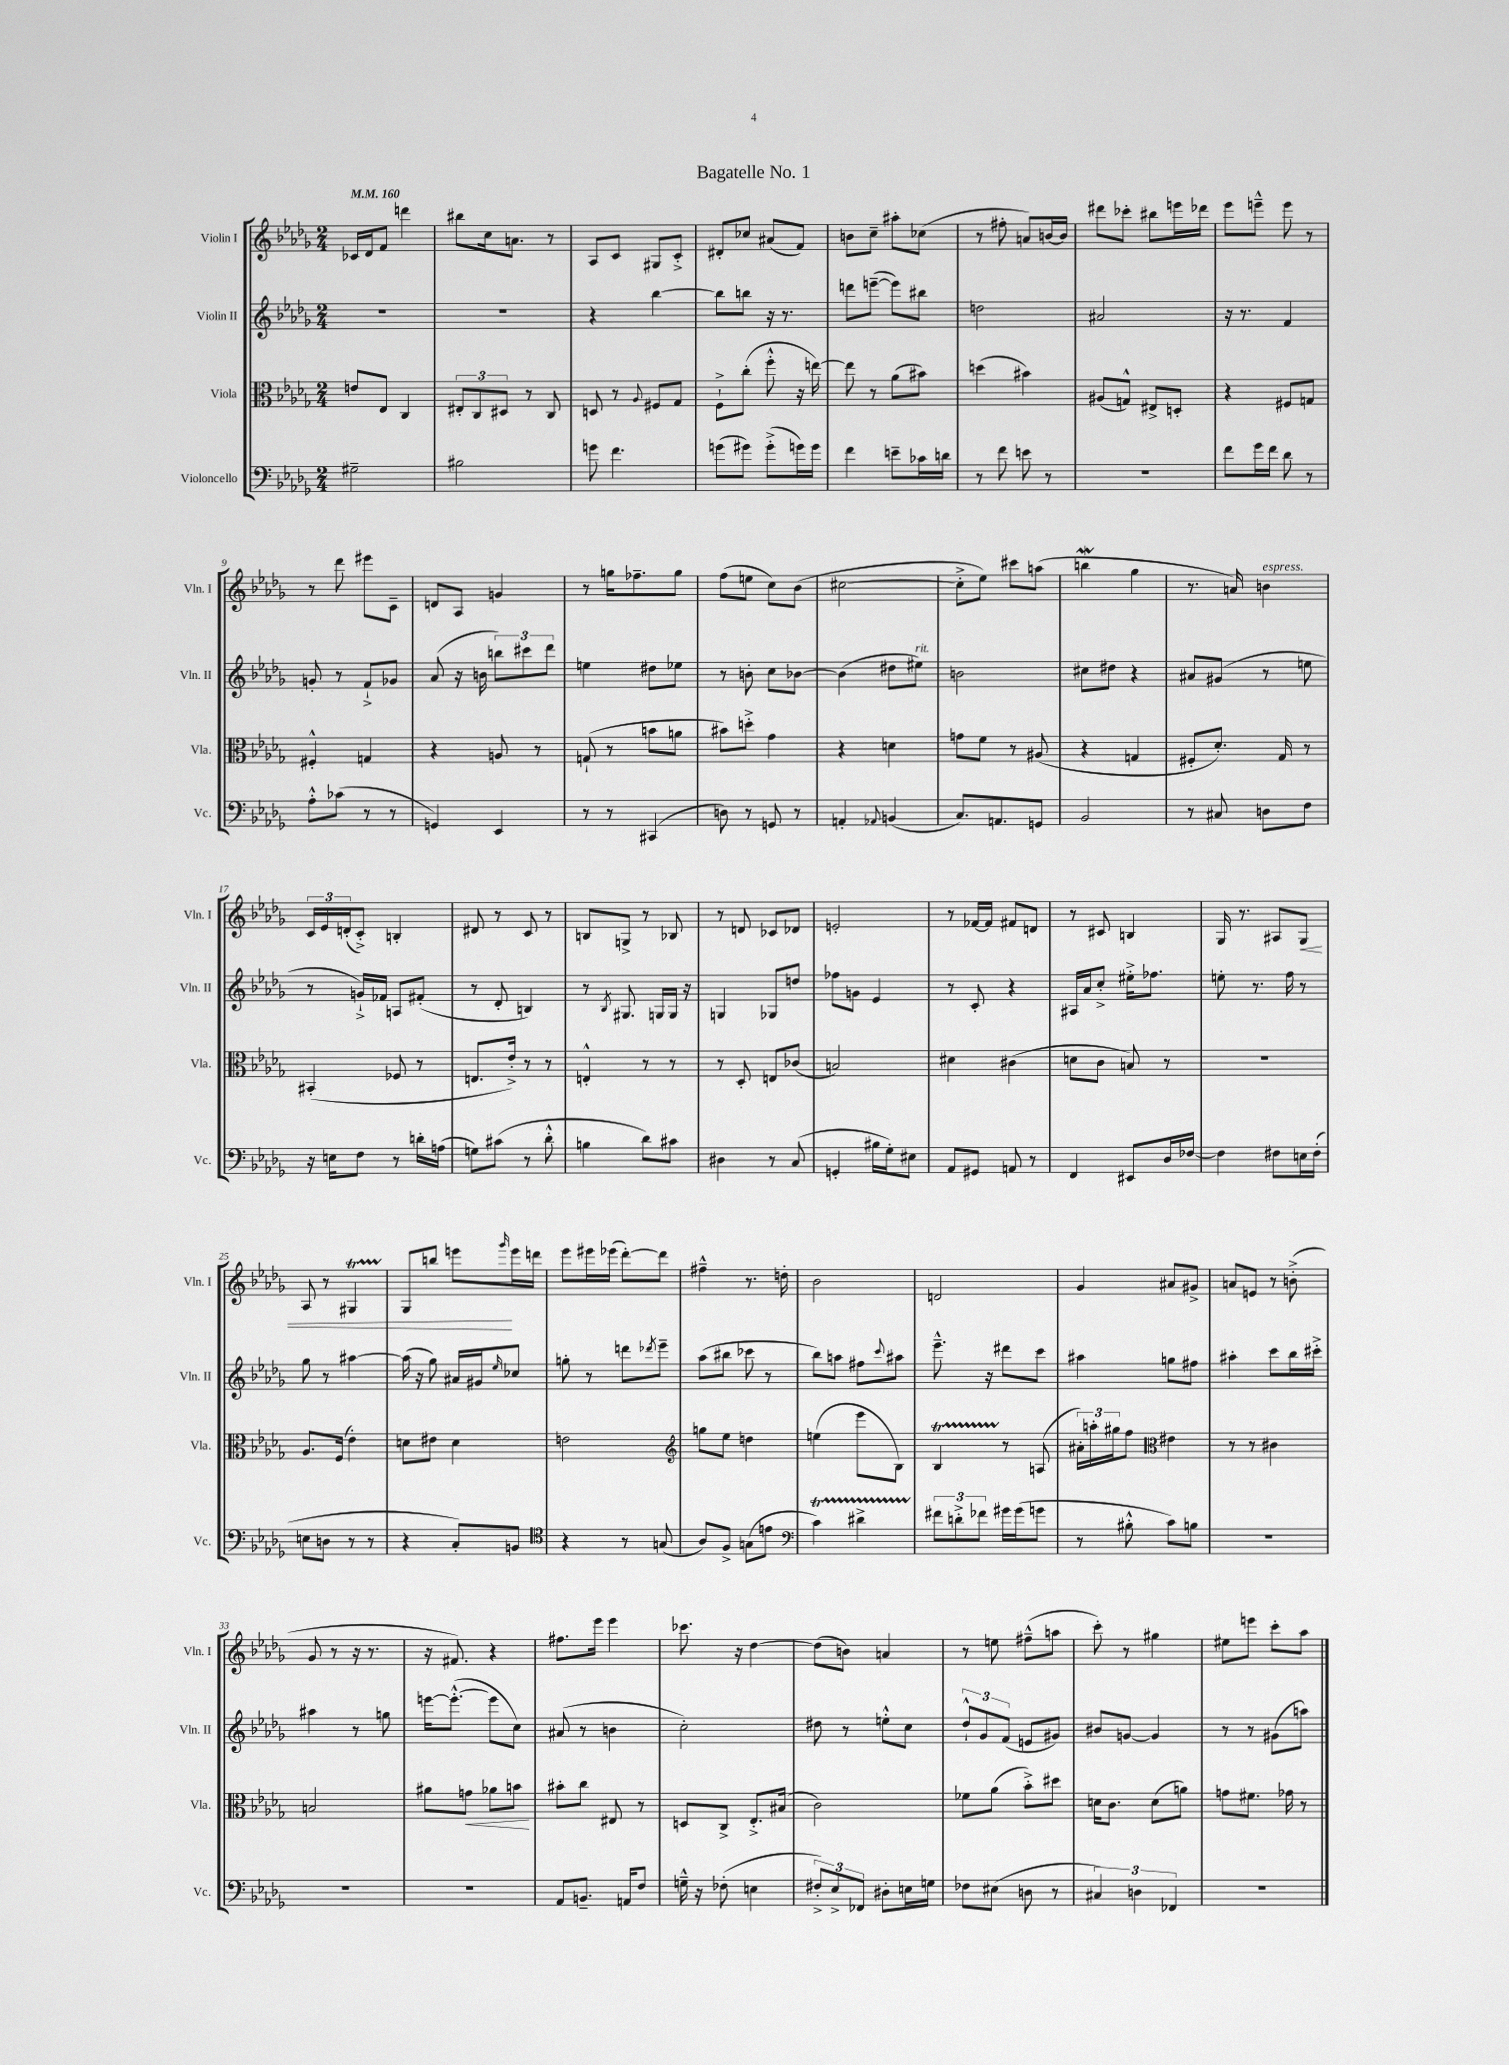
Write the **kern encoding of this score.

**kern	**kern	**dynam	**kern	**kern	**dynam
*part4	*part3	*part3	*part2	*part1	*part1
*staff4	*staff3	*staff3	*staff2	*staff1	*staff1
*I"Violoncello	*I"Viola	*	*I"Violin II	*I"Violin I	*
*I'Vc.	*I'Vla.	*	*I'Vln. II	*I'Vln. I	*
*clefF4	*clefC3	*	*clefG2	*clefG2	*
*k[b-e-a-d-g-]	*k[b-e-a-d-g-]	*	*k[b-e-a-d-g-]	*k[b-e-a-d-g-]	*
*M2/4	*M2/4	*	*M2/4	*M2/4	*
*MM160	*MM160	*	*MM160	*MM160	*
=1	=1	=1	=1	=1	=1
2G#X~\	8en/L	.	2r	16c-X/LL	.
.	.	.	.	16d-/J	.
.	8E-/J	.	.	8f/J	.
.	4C/	.	.	4dddn\	.
=2	=2	=2	=2	=2	=2
2B#X\	12E#X'/L	.	2r	8bb#X\L	.
.	12C/	.	.	.	.
.	.	.	.	16cc\k	.
.	12D#X/J	.	.	.	.
.	.	.	.	8.an\J	.
.	8r	.	.	.	.
.	8C/	.	.	8r	.
=3	=3	=3	=3	=3	=3
8gn\	8Dn/	.	4r	8A-/L	.
4.f\	8r	.	.	8c/J	.
.	8qqA-/	.	.	.	.
.	8F#X/L	.	[4bb-\	8G#X/L	.
.	8G-/J	.	.	8c'^/J	.
=4	=4	=4	=4	=4	=4
(8gn\L	8F`^\L	.	8bb-\L]	8d#X'/L	.
8g#X\J)	(8cc'\J	.	8bbn\J	8cc-X/J	.
(8g#'^\L	8ff'^^\	.	16r	(8a#X/L	.
.	.	.	8.r	.	.
16gn\L)	16r	.	.	8f/J)	.
16g\JJ	[16een\)	.	.	.	.
=5	=5	=5	=5	=5	=5
4f\	8ee\]	.	8dddn\L	8bn\L	.
.	8r	.	([8eeen~\J	8cc~\J	.
8en~\L	(8a-\L	.	8eee\L])	8aa#X'\L	.
16c-X\L	8b#X\J)	.	8bb#X\J	(8cc-X\J	.
16dn\JJ	.	.	.	.	.
=6	=6	=6	=6	=6	=6
8r	(4ddn\	.	2ddn\	8r	.
8f\	.	.	.	8ff#X'\	.
8en\	4b#X\)	.	.	8an/L)	.
8r	.	.	.	[16bn/L	.
.	.	.	.	16b/JJ]	.
=7	=7	=7	=7	=7	=7
2r	(8A#X/L	.	2a#X/	8ddd#X\L	.
.	8Gn^^/J)	.	.	8ccc-X'\J	.
.	8E#X^/L	.	.	8bb#X\L	.
.	8Dn'/J	.	.	16eeen\L	.
.	.	.	.	16ddd-X\JJ	.
=8	=8	=8	=8	=8	=8
8f\L	4r	.	16r	8eee-\L	.
.	.	.	8.r	.	.
16g-\L	.	.	.	8eeen~^^\J	.
16f\JJ	.	.	.	.	.
8d-\	8F#X/L	.	4f/	8eee\	.
8r	8Gn/J	.	.	8r	.
!!LO:LB:g=z
=9	=9	=9	=9	=9	=9
8A-'^^\L	4F#X'^^/	.	8gn'/	8r	.
(8c-X\J	.	.	8r	8ddd-\	.
8r	4Gn/	.	8f`^/L	8eee#X\L	.
8r	.	.	8g-X/J	8c~\J	.
=10	=10	=10	=10	=10	=10
4GGn/)	4r	.	(8a-/	8dn/L	.
.	.	.	16r	8A-/J	.
.	.	.	16bn\	.	.
4EE-/	8An/	.	12bbn\L)	4gn/	.
.	.	.	12ccc#X\	.	.
.	8r	.	.	.	.
.	.	.	12ddd-\J	.	.
=11	=11	=11	=11	=11	=11
8r	(8Gn`/	.	4een\	8r	.
8r	8r	.	.	16ggn\KL	.
.	.	.	.	8.ff-X~\	.
(4CC#X/	8bn\L	.	8dd#X\L	.	.
.	8an\J	.	8ee-X\J	8gg\J	.
=12	=12	=12	=12	=12	=12
8Dn\)	8b#X\L)	.	8r	(8ff\L	.
8r	8ddn'^\J	.	8bn'\	8een\J	.
8GGn/	4g-\	.	8cc\L	8cc\L)	.
8r	.	.	[8b-X\J	(8b-\J	.
=13	=13	=13	=13	=13	=13
4AAn'/	4r	.	(4b-\]	[2cc#X\	.
8qqAA-X/	.	.	.	.	.
(4BBn/	4dn\	.	8dd#X\L	.	.
!	!	!	!LO:TX:a:i:t=rit.	!	!
.	.	.	8ee#X\J)	.	.
=14	=14	=14	=14	=14	=14
8.C/L)	8gn\L	.	2bn\	8cc#'^\L]	.
.	8f\J	.	.	8ee-\J)	.
8.AAn/	.	.	.	.	.
.	8r	.	.	8ccc#X\L	.
8GGn/J	(8A#X/	.	.	(8aan\J	.
=15	=15	=15	=15	=15	=15
2BB-/	4r	.	8cc#X\L	4bbnW\	.
.	.	.	8dd#X\J	.	.
.	4Gn/	.	4r	4gg-\	.
=16	=16	=16	=16	=16	=16
8r	8F#X'/L	.	8a#X/L	8.r	.
8C#X/	8.d-'/J)	.	(8g#X/J	.	.
.	.	.	.	16an/)	.
!	!	!	!	!LO:TX:a:i:t=espress.	!
8Dn\L	.	.	8r	4bn\	.
.	16G-/	.	.	.	.
8F\J	8r	.	8een\	.	.
!!LO:LB:g=z
=17	=17	=17	=17	=17	=17
16r	(4BB#X'/	.	8r	24c/LL	.
.	.	.	.	24e-/	.
16En\KL	.	.	.	.	.
.	.	.	.	(24dn'/J	.
8F\J	.	.	16gn`^/LL)	8c'^/J)	.
.	.	.	16f-X/JJ	.	.
8r	8F-X/	.	8An/L	4Bn'/	.
16dn'\LL	8r	.	(8f#X'/J	.	.
(16An\JJ	.	.	.	.	.
=18	=18	=18	=18	=18	=18
8Gn\L)	8.En/L	.	8r	8d#X/	.
(8c#X\J	.	.	8d-'/	8r	.
.	16e-'^/Jk)	.	.	.	.
8r	8r	.	4Bn/)	8c/	.
8d-'^^\	8r	.	.	8r	.
=19	=19	=19	=19	=19	=19
4Bn\	4En'^^/	.	8r	8Bn/L	.
.	.	.	8qB-/	.	.
.	.	.	8.G#X/	8Gn^/J	.
8d-\L)	8r	.	.	8r	.
.	.	.	16Gn/LL	.	.
8c#X\J	8r	.	16G/JJ	8B-X/	.
.	.	.	16r	.	.
=20	=20	=20	=20	=20	=20
4D#X\	8r	.	4Gn/	8r	.
.	8D-'/	.	.	8dn/	.
8r	8En/L	.	8G-X/L	8c-X/L	.
(8C/	(8c-X/J	.	8ddn/J	8d-X/J	.
=21	=21	=21	=21	=21	=21
4GGn'/	2Bn/)	.	8ff-X\L	2en'/	.
.	.	.	8gn\J	.	.
16B#X\LL	.	.	4e-/	.	.
16G-'\J)	.	.	.	.	.
8E#X\J	.	.	.	.	.
=22	=22	=22	=22	=22	=22
8AA-/L	4d#X\	.	8r	8r	.
8GG#X/J	.	.	8c'/	[16f-X/LL	.
.	.	.	.	16f-/JJ]	.
8AAn/	(4c#X\	.	4r	8f#X/L	.
8r	.	.	.	8dn/J	.
=23	=23	=23	=23	=23	=23
4FF/	8dn\L	.	16A#X/LL	8r	.
.	.	.	16a-/J	.	.
.	8c\J	.	8cc'^/J	8c#X/	.
8EE#X/L	8Bn/)	.	16ee#X'^\KL	4Bn/	.
.	.	.	8.ff-X\J	.	.
16D-/L	8r	.	.	.	.
[16F-X/JJ	.	.	.	.	.
=24	=24	=24	=24	=24	=24
4F-\]	2r	.	8een'\	16G-/	.
.	.	.	.	8.r	.
.	.	.	8.r	.	.
8F#X\L	.	.	.	8A#X/L	.
.	.	.	16ff\	.	.
!	!	!	!	!	!LO:HP:b
16En\L	.	.	8r	8G-/J	<
(16F#'\JJ	.	.	.	.	.
!!LO:LB:g=z
=25	=25	=25	=25	=25	=25
8En\L	8.A-/L	.	8gg-\	8A-/	.
8Dn\J	.	.	8r	8r	.
.	(16F/Jk	.	.	.	.
8r	4e-'\)	.	[4aa#X\	4G#Xt/	.
8r	.	.	.	.	.
=26	=26	=26	=26	=26	=26
4r	8dn\L	.	(16aa#\]	8G-/L	.
.	.	.	16r	.	.
.	8e#X\J	.	8gg-\)	8bbn/J	.
8C'/L)	4d\	.	16a#X/LL	8eeen\L	.
.	.	.	16g#X/J	.	.
.	.	.	16qqee-/	16qqggg-/	.
8BBn/J	.	.	8cc-X/J	16eee\L	[
.	.	.	.	16dddn\JJ	.
=27	=27	=27	=27	=27	=27
*clefC4	*	*	*	*	*
4r	2en\	.	8ggn'\	8eee-\L	.
.	.	.	8r	16eee#X\L	.
.	.	.	.	(16eee-X\JJ	.
8r	.	.	8dddn\L	[8ddd-'\L)	.
.	.	.	8qddd-X/	.	.
(8Gn/	.	.	8eee-~\J	8ddd-\J]	.
=28	=28	=28	=28	=28	=28
*	*clefG2	*	*	*	*
8A-/L)	8ggn\L	.	(8aa-\L	4ff#X~^^\	.
8F^/J	8ee-\J	.	8bb#X\J	.	.
(8Gn\L	4ddn\	.	8ccc-X\	8.r	.
8en\J	.	.	8r	.	.
.	.	.	.	16ddn'\	.
=29	=29	=29	=29	=29	=29
*clefF4	*	*	*	*	*
4ct\)	(4een\	.	8bb-\L)	2b-\	.
.	.	.	8aan\J	.	.
4d#XTTT^\	8eee-\L	.	8ff#X\L	.	.
.	.	.	8qqccc/	.	.
.	8B-\J)	.	8aa#X\J	.	.
=30	=30	=30	=30	=30	=30
12f#X\L	4B-T/	.	8.eee-~^^\	2dn/	.
12dn'^\	.	.	.	.	.
12f-X\J	.	.	.	.	.
.	.	.	16r	.	.
16g#X\LL	8r	.	8ddd#X\L	.	.
(16g#\J	.	.	.	.	.
8gn\J	(8An/	.	8ccc\J	.	.
=31	=31	=31	=31	=31	=31
8r	24a#X'\LL)	.	4aa#X\	4g-/	.
.	24aan'\	.	.	.	.
.	24gg#X\J	.	.	.	.
8B#X'^^\	8ff\J	.	.	.	.
*	*clefC3	*	*	*	*
8c\L)	4e#X\	.	8ggn\L	8a#X/L	.
8Bn\J	.	.	8ff#X\J	8g#X^/J	.
=32	=32	=32	=32	=32	=32
2r	8r	.	4aa#X'\	8an/L	.
.	8r	.	.	8en/J	.
.	4c#X\	.	8ccc\L	8r	.
.	.	.	16bb-\L	(8bn'^\	.
.	.	.	16ccc#X'^\JJ	.	.
!!LO:LB:g=z
=33	=33	=33	=33	=33	=33
2r	2Bn/	.	4aa#X\	8g-/	.
.	.	.	.	8r	.
.	.	.	8r	16r	.
.	.	.	.	8.r	.
.	.	.	8ggn\	.	.
=34	=34	=34	=34	=34	=34
2r	8a#X\L	.	[16eeen\KL	16r	.
.	.	.	(8.eee'^^\J_	8.f#X/)	.
!	!	!LO:HP:b	!	!	!
.	8gn\J	<	.	.	.
.	8a-X\L	.	8eee\L]	4r	.
.	8bn\J	.	8cc\J)	.	.
.	.	[	.	.	.
=35	=35	=35	=35	=35	=35
8AA-/L	8b#X'\L	.	(8a#X/	8.ff#X\L	.
8.BBn~/J	8cc\J	.	8r	.	.
.	.	.	.	16eee-\Jk	.
.	8E#X/	.	4bn\	4eee-\	.
16AAn/KL	.	.	.	.	.
8F/J	8r	.	.	.	.
=36	=36	=36	=36	=36	=36
16Gn~^^\	8Dn/L	.	2cc'\)	8.ccc-X\	.
16r	.	.	.	.	.
(8F-X'\	8C^/J	.	.	.	.
.	.	.	.	16r	.
4En\	8.E-'^/L	.	.	[4dd-\	.
.	(16B#X/Jk	.	.	.	.
=37	=37	=37	=37	=37	=37
12F#X'^/L)	2c\)	.	8dd#X\	(8dd-\L]	.
12E-^/	.	.	.	.	.
.	.	.	8r	8bn\J)	.
12FF-X/J	.	.	.	.	.
8D#X'\L	.	.	8een'^^\L	4an/	.
16En\L	.	.	8cc\J	.	.
16Gn\JJ	.	.	.	.	.
=38	=38	=38	=38	=38	=38
8F-X\L	8f-X\L	.	12dd-`^^/L	8r	.
.	.	.	12g-/	.	.
(8E#X\J	(8a-\J	.	.	8een\	.
.	.	.	(12f/J	.	.
8Dn\	8b-'^\L)	.	8en/L	(8ff#X~^^\L	.
8r	8dd#X\J	.	8g#X/J)	8aan\J	.
=39	=39	=39	=39	=39	=39
6C#X/)	16dn\KL	.	8b#X/L	8ccc'\)	.
.	8.c\J	.	.	.	.
.	.	.	[8gn/J	8r	.
6Dn\	.	.	.	.	.
.	(8d\L	.	4g/]	4gg#X\	.
6FF-X/	.	.	.	.	.
.	8an\J)	.	.	.	.
=40	=40	=40	=40	=40	=40
2r	8gn\L	.	8r	8ee#X\L	.
.	8.f#X\J	.	8r	8eeen\J	.
.	.	.	(8g#X\L	8ccc'\L	.
.	16g-X\	.	.	.	.
.	8r	.	8aan\J)	8aa-\J	.
==	==	==	==	==	==
*-	*-	*-	*-	*-	*-
